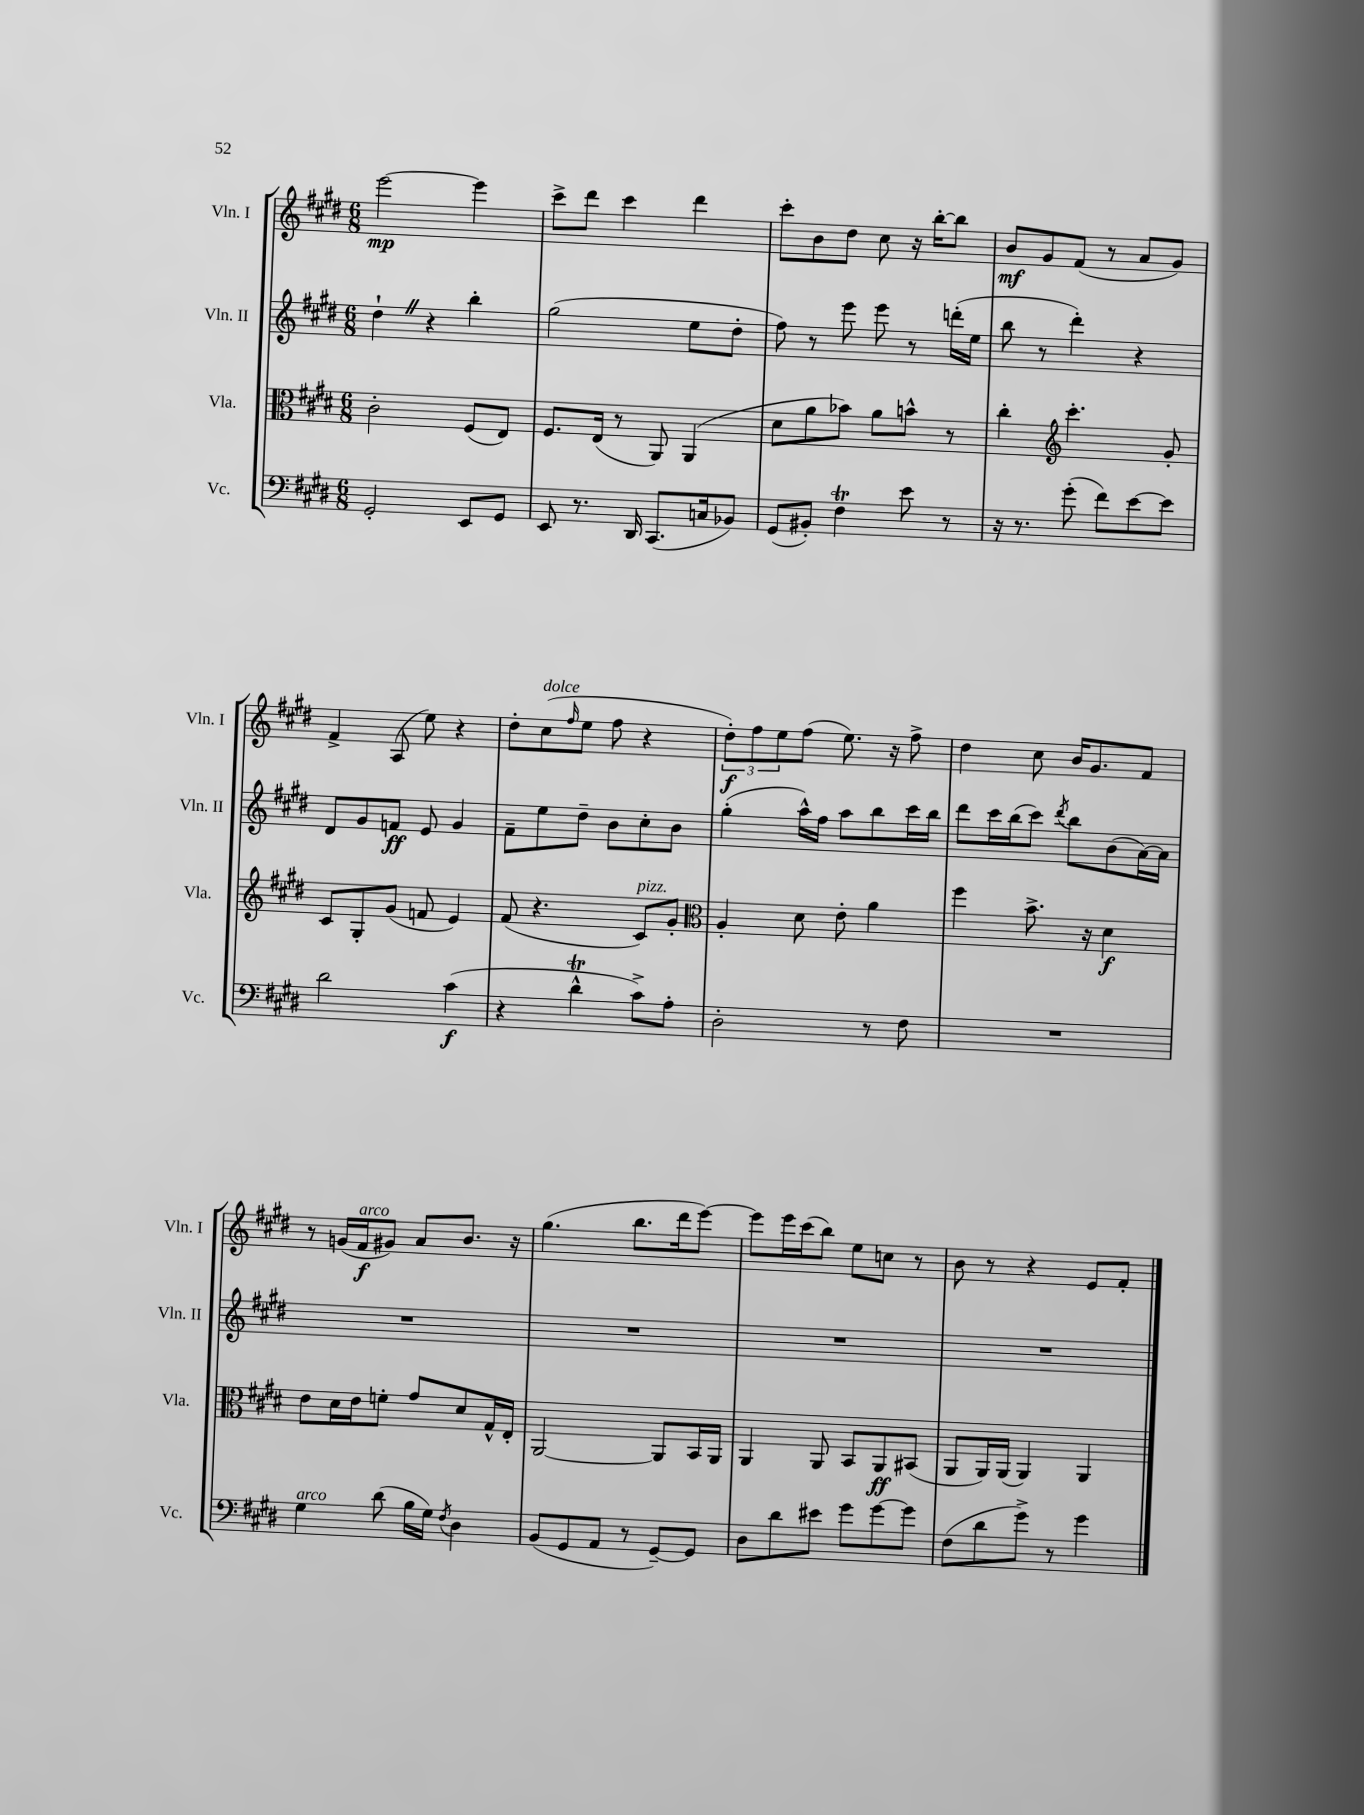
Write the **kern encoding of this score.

**kern	**kern	**kern	**kern
*staff4	*staff3	*staff2	*staff1
*clefF4	*clefC3	*clefG2	*clefG2
*k[f#c#g#d#]	*k[f#c#g#d#]	*k[f#c#g#d#]	*k[f#c#g#d#]
*M6/8	*M6/8	*M6/8	*M6/8
2GG#'	2c#'	4dd#`	[2eee
.	.	4r	.
8EE	(8F#	4bb'	4eee]
8GG#	8E)	.	.
=	=	=	=
8EE	8.F#	(2gg#	8ccc#^
8.r	.	.	8ddd#
.	(16E	.	.
.	8r	.	4ccc#
16DD#	.	.	.
(8.CC#	8AA)	.	.
.	(4AA	8ee	4ddd#
16C	.	.	.
8BB-)	.	8dd#'	.
=	=	=	=
(8GG#	8d#	8ff#)	8ccc#'
8BB#')	8a	8r	8b
4F#	8b-)	8eee	8dd#
.	8a	8eee	8cc#
8e	8b^^	8r	16r
.	.	.	[16bb'
8r	8r	(16ddd'	8bb]
.	.	16ee	.
=	=	=	=
16r	4cc#'	8bb	8b
8.r	.	.	.
.	.	8r	8g#
*	*clefG2	*	*
(8g#'	4.ccc#'	4ddd#')	(8f#
8f#)	.	.	8r
[8e	.	4r	8a
8e]	8g#'	.	8g#)
=	=	=	=
2d#	8c#	8d#	4f#^
.	8G#'	8g#	.
.	(8g#	8f	(8A
.	8f	8e	8ee)
(4c#	4e)	4g#	4r
=	=	=	=
4r	(8f#	8f#~	8dd#'
.	4.r	8ee	(8cc#
.	.	.	16qqff#
4d#^^	.	8dd#~	8ee
.	.	8b	8ff#
8c#^)	8c#)	8cc#'	4r
8A'	8g#'	8b	.
=	=	=	=
*	*clefC3	*	*
2D#'	4A'	(4gg#'	12dd#')
.	.	.	12ff#
.	.	.	12ee
.	8d#	16aa^^)	(8ff#
.	.	16ff#	.
.	8e'	8aa	8.ee)
8r	4a	8bb	.
.	.	.	16r
8F#	.	16ccc#	8ff#^
.	.	16bb	.
=	=	=	=
2.r	4ff#	8ddd#	4dd#
.	.	16ccc#	.
.	.	(16bb	.
.	8.b^	8ccc#)	8cc#
.	.	8qddd#	.
.	.	8bb	16b
.	16r	.	8.g#
.	4d#	(8b	.
.	.	[16a)	8f#
.	.	16a]	.
=	=	=	=
4G#	8e	2.r	8r
.	16d#	.	(16g
.	16e	.	16f#
(8d#	8f'	.	8g#)
16B	8g#	.	8a
16G#)	.	.	.
8qF#	.	.	.
4D#	8d#	.	8.b
.	16G#^^	.	.
.	16E'	.	16r
=	=	=	=
(8BB	[2AA	2.r	(4.gg#
8GG#	.	.	.
8AA	.	.	.
8r	.	.	8.bb
[8GG#~)	8AA]	.	.
.	.	.	16ddd#
8GG#]	16BB	.	[8eee)
.	16AA	.	.
=	=	=	=
8D#	4AA	2.r	8eee]
8d#	.	.	16eee
.	.	.	(16ccc#
8e#	8AA	.	8bb)
8g#	8BB	.	8ee
[8g#	8AA	.	8cc
8g#]	(8BB#	.	8r
=	=	=	=
(8F#	8AA	2.r	8b
8d#	16AA)	.	8r
.	(16AA	.	.
8g#^)	4AA)	.	4r
8r	.	.	.
4g#	4AA	.	8e
.	.	.	8f#'
==	==	==	==
*-	*-	*-	*-
